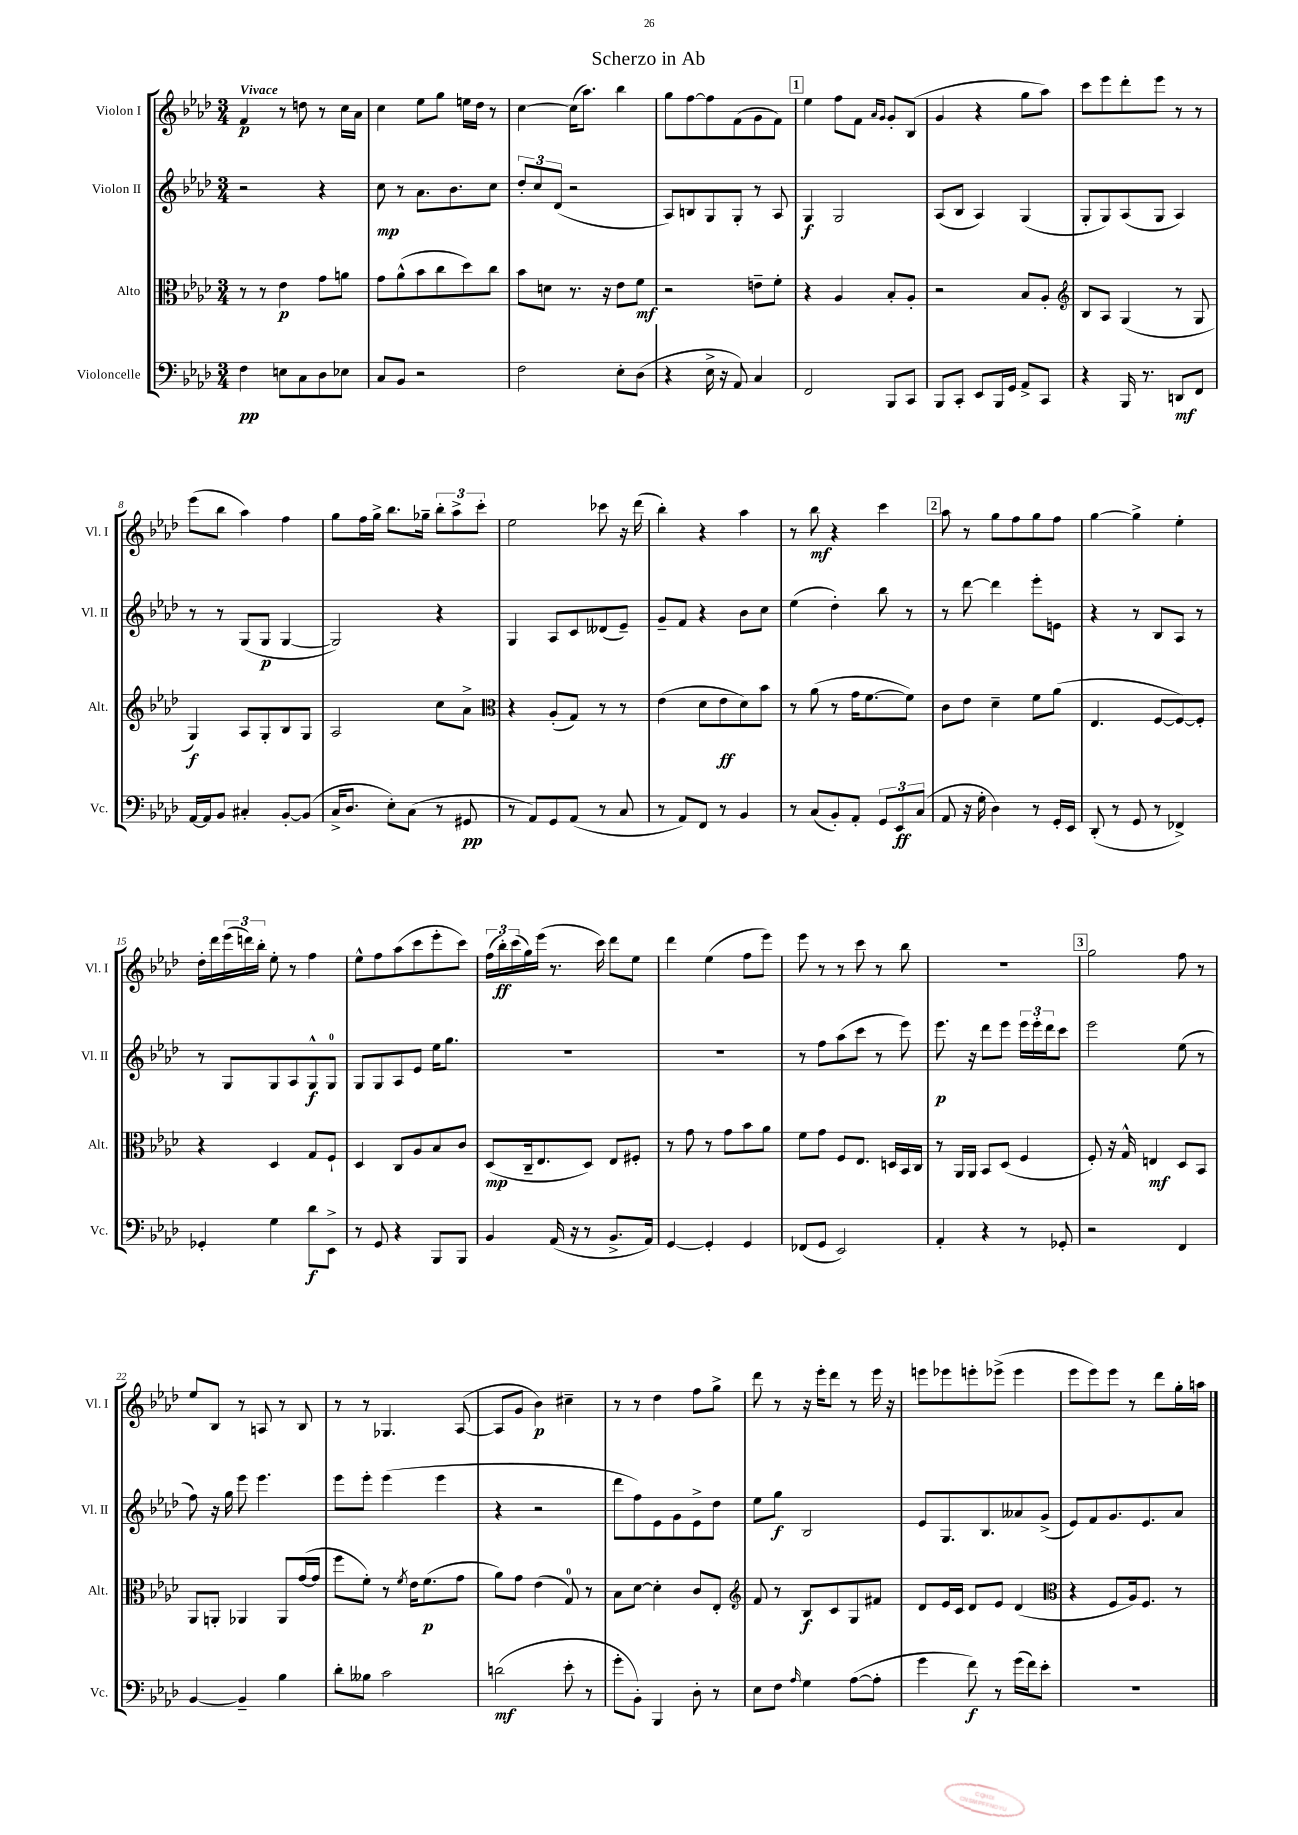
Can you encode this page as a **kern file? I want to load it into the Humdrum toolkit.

**kern	**kern	**kern	**kern
*staff4	*staff3	*staff2	*staff1
*clefF4	*clefC3	*clefG2	*clefG2
*k[b-e-a-d-]	*k[b-e-a-d-]	*k[b-e-a-d-]	*k[b-e-a-d-]
*M3/4	*M3/4	*M3/4	*M3/4
4F	8r	2r	4f
.	8r	.	.
8E	4e-	.	8r
8C	.	.	8dd
8D-	8g	4r	8r
8E-	8a	.	16cc
.	.	.	16a-
=	=	=	=
8C	8g	8cc	4cc
8BB-	(8a-^^	8r	.
2r	8b-	8.a-	8ee-
.	8cc	.	8gg
.	.	8.b-	.
.	8dd-)	.	16ee
.	.	.	16dd-
.	8cc	8cc	8r
=	=	=	=
2F	8b-	12dd-'	[4cc
.	.	12cc	.
.	8d	.	.
.	.	(12d-	.
.	8.r	2r	(16cc]
.	.	.	8.aa-)
.	16r	.	.
8E-'	8e-	.	4bb-
(8D-	8f	.	.
=	=	=	=
4r	2r	8A-)	8gg
.	.	8B	[8ff
16E-^	.	8G	8ff]
16r	.	.	.
8AA-)	.	8G'	(8f
4C	8e~	8r	8g
.	8f'	8A-	8f)
=	=	=	=
2FF	4r	4G	4ee-
.	4A-	2G	8ff
.	.	.	8f
.	.	.	16qqa-
.	.	.	16qqg
8BBB-	8B-'	.	8g'
8CC	8A-'	.	(8B-
=	=	=	=
8BBB-	2r	(8A-	4g
8CC'	.	8B-	.
8EE-	.	4A-)	4r
16BBB-	.	.	.
16GG	.	.	.
8AA-^	8B-	(4G	8gg
8CC	8A-'	.	8aa-)
=	=	=	=
*	*clefG2	*	*
4r	8B-	8G'	8ccc
.	8A-	8G)	8eee-
16BBB-	(4G	(8A-	8ddd-'
8.r	.	.	.
.	.	8G	8eee-
8DD	8r	4A-)	8r
8FF	8G	.	8r
=	=	=	=
[16AA-	4G)	8r	(8eee-
16AA-]	.	.	.
8BB-	.	8r	8bb-
4C#'	8A-	(8G	4aa-)
.	8G'	8G	.
[8BB-'	8B-	[4G	4ff
(8BB-]	8G	.	.
=	=	=	=
16C^	2A-	2G])	8gg
8.D-	.	.	.
.	.	.	16ff
.	.	.	16gg^
8E-')	.	.	8.bb-
(8C	.	.	.
.	.	.	16gg-~
8r	8cc	4r	12bb-'
.	.	.	12aa-^
8GG#	8a-^	.	.
.	.	.	12ccc'
=	=	=	=
*	*clefC3	*	*
8r	4r	4G	2ee-
8AA-)	.	.	.
8GG	(8A-'	8A-	.
(8AA-	8G)	8c	.
8r	8r	(8d--	8ccc-
8C	8r	8e-~)	16r
.	.	.	(16ddd-
=	=	=	=
8r	(4e-	8g~	4bb-')
8AA-)	.	8f	.
8FF	8d-	4r	4r
8r	8e-	.	.
4BB-	8d-)	8b-	4aa-
.	8b-	8cc	.
=	=	=	=
8r	8r	(4ee-	8r
(8C	(8a-	.	8bb-
8BB-')	8r	4dd-')	4r
8AA-'	16g	.	.
.	[8.f	.	.
12GG	.	8bb-	4ccc
12EE-	.	.	.
.	8f])	8r	.
(12C	.	.	.
=	=	=	=
8AA-	8c	8r	8aa-
16r	8e-	[8ddd-	8r
16G'	.	.	.
4D-)	4d-~	4ddd-]	8gg
.	.	.	8ff
8r	8f	8eee-'	8gg
16GG'	(8a-	8e	8ff
16EE-	.	.	.
=	=	=	=
(8DD-'	4.E-	4r	[4gg
8r	.	.	.
8GG	.	8r	4gg^]
8r	[8F	8B-	.
4FF-^)	8F_)	8A-	4ee-'
.	8F']	8r	.
=	=	=	=
4GG-'	4r	8r	16dd-'
.	.	.	16ddd-
.	.	8G	(24eee-
.	.	.	24ddd)
.	.	.	24bb-'
4G	4D-	8G	8ee-'
.	.	8A-	8r
8d-	8G	8G^^	4ff
8EE-^	8F`	8G	.
=	=	=	=
8r	4D-	8G	8ee-^^
8GG	.	8G	8ff
4r	8C	8A-	(8aa-
.	8A-	8e-	8ccc
8BBB-	8B-	16ee-	8eee-'
.	.	8.gg	.
8BBB-	8c	.	8ccc)
=	=	=	=
4BB-	(8D-	2.r	(24ff
.	.	.	24bb-')
.	.	.	(24ccc
.	16C~	.	16gg)
.	8.E-	.	(16eee-
(16AA-	.	.	8.r
16r	.	.	.
8r	8D-)	.	.
.	.	.	16ccc)
8.BB-^	8E-	.	8ddd-
.	8F#'	.	8ee-
16AA-)	.	.	.
=	=	=	=
[4GG	8r	2.r	4ddd-
.	8g	.	.
4GG']	8r	.	(4ee-
.	8g	.	.
4GG	8b-	.	8ff
.	8a-	.	8eee-)
=	=	=	=
(8FF-	8f	8r	8eee-
8GG	8g	8ff	8r
2EE-)	8F	(8aa-	8r
.	8.E-	8ccc	8ccc
.	.	8r	8r
.	16D	.	.
.	16BB-	8eee-)	8bb-
.	16C	.	.
=	=	=	=
4AA-'	8r	8.eee-	2.r
.	16AA-	.	.
.	16AA-	16r	.
4r	8BB-	8ddd-	.
.	(8D-	8eee-	.
8r	4F	24eee-	.
.	.	24eee-'	.
.	.	24ddd-	.
8GG-'	.	8ccc	.
=	=	=	=
2r	8F')	2eee-	2gg
.	16r	.	.
.	16G^^	.	.
.	4E	.	.
4FF	8D-	(8ee-	8ff
.	8BB-	8r	8r
=	=	=	=
[4BB-	8AA-	8ff)	8ee-
.	8AA'	16r	8B-
.	.	16gg	.
4BB-~]	4AA-	8eee-	8r
.	.	4.eee-	8A
4B-	8AA-	.	8r
.	([16g	.	8B-
.	16g]	.	.
=	=	=	=
8d-'	8ff	8eee-	8r
8B--	8f')	8eee-'	8r
2c	8r	(4eee-	4.G-
.	8qf	.	.
.	16e-	.	.
.	(8.f	.	.
.	.	4eee-	.
.	8g	.	([8A-
=	=	=	=
(2d	8a-)	4r	8A-]
.	8g	.	8g
.	(4e-	2r	4b-)
8e-'	8G)	.	4cc#~
8r	8r	.	.
=	=	=	=
8g'	8B-	8ddd-	8r
8BB-')	[8d-	8ff)	8r
4BBB-	4d-']	8e-	4dd-
.	.	8g	.
8D-'	8c	8e-^	8ff
8r	8E-'	8dd-	8gg^
=	=	=	=
*	*clefG2	*	*
8E-	8f	8ee-	8ddd-
8F	8r	8gg	8r
16qqA-	.	.	.
4G	8B-	2B-	16r
.	.	.	16eee-'
.	8c	.	8ddd-
([8A-	8G	.	8r
8A-']	8f#	.	16eee-
.	.	.	16r
=	=	=	=
4g	8d-	8e-	8eee
.	16e-	8.G	8eee-
.	16c	.	.
8f)	8d-	.	8eee'
.	.	8.B-	.
8r	8e-	.	(8eee-^
(16g	(4d-	8a--	4eee-
16f)	.	.	.
8e-'	.	(8g^	.
=	=	=	=
*	*clefC3	*	*
2.r	4r	8e-)	8eee-
.	.	8f	8eee-)
.	8F	8.g	8eee-
.	16A-)	.	8r
.	8.F	8.e-	.
.	.	.	8ddd-
.	8r	8a-	16gg'
.	.	.	16aa
==	==	==	==
*-	*-	*-	*-
